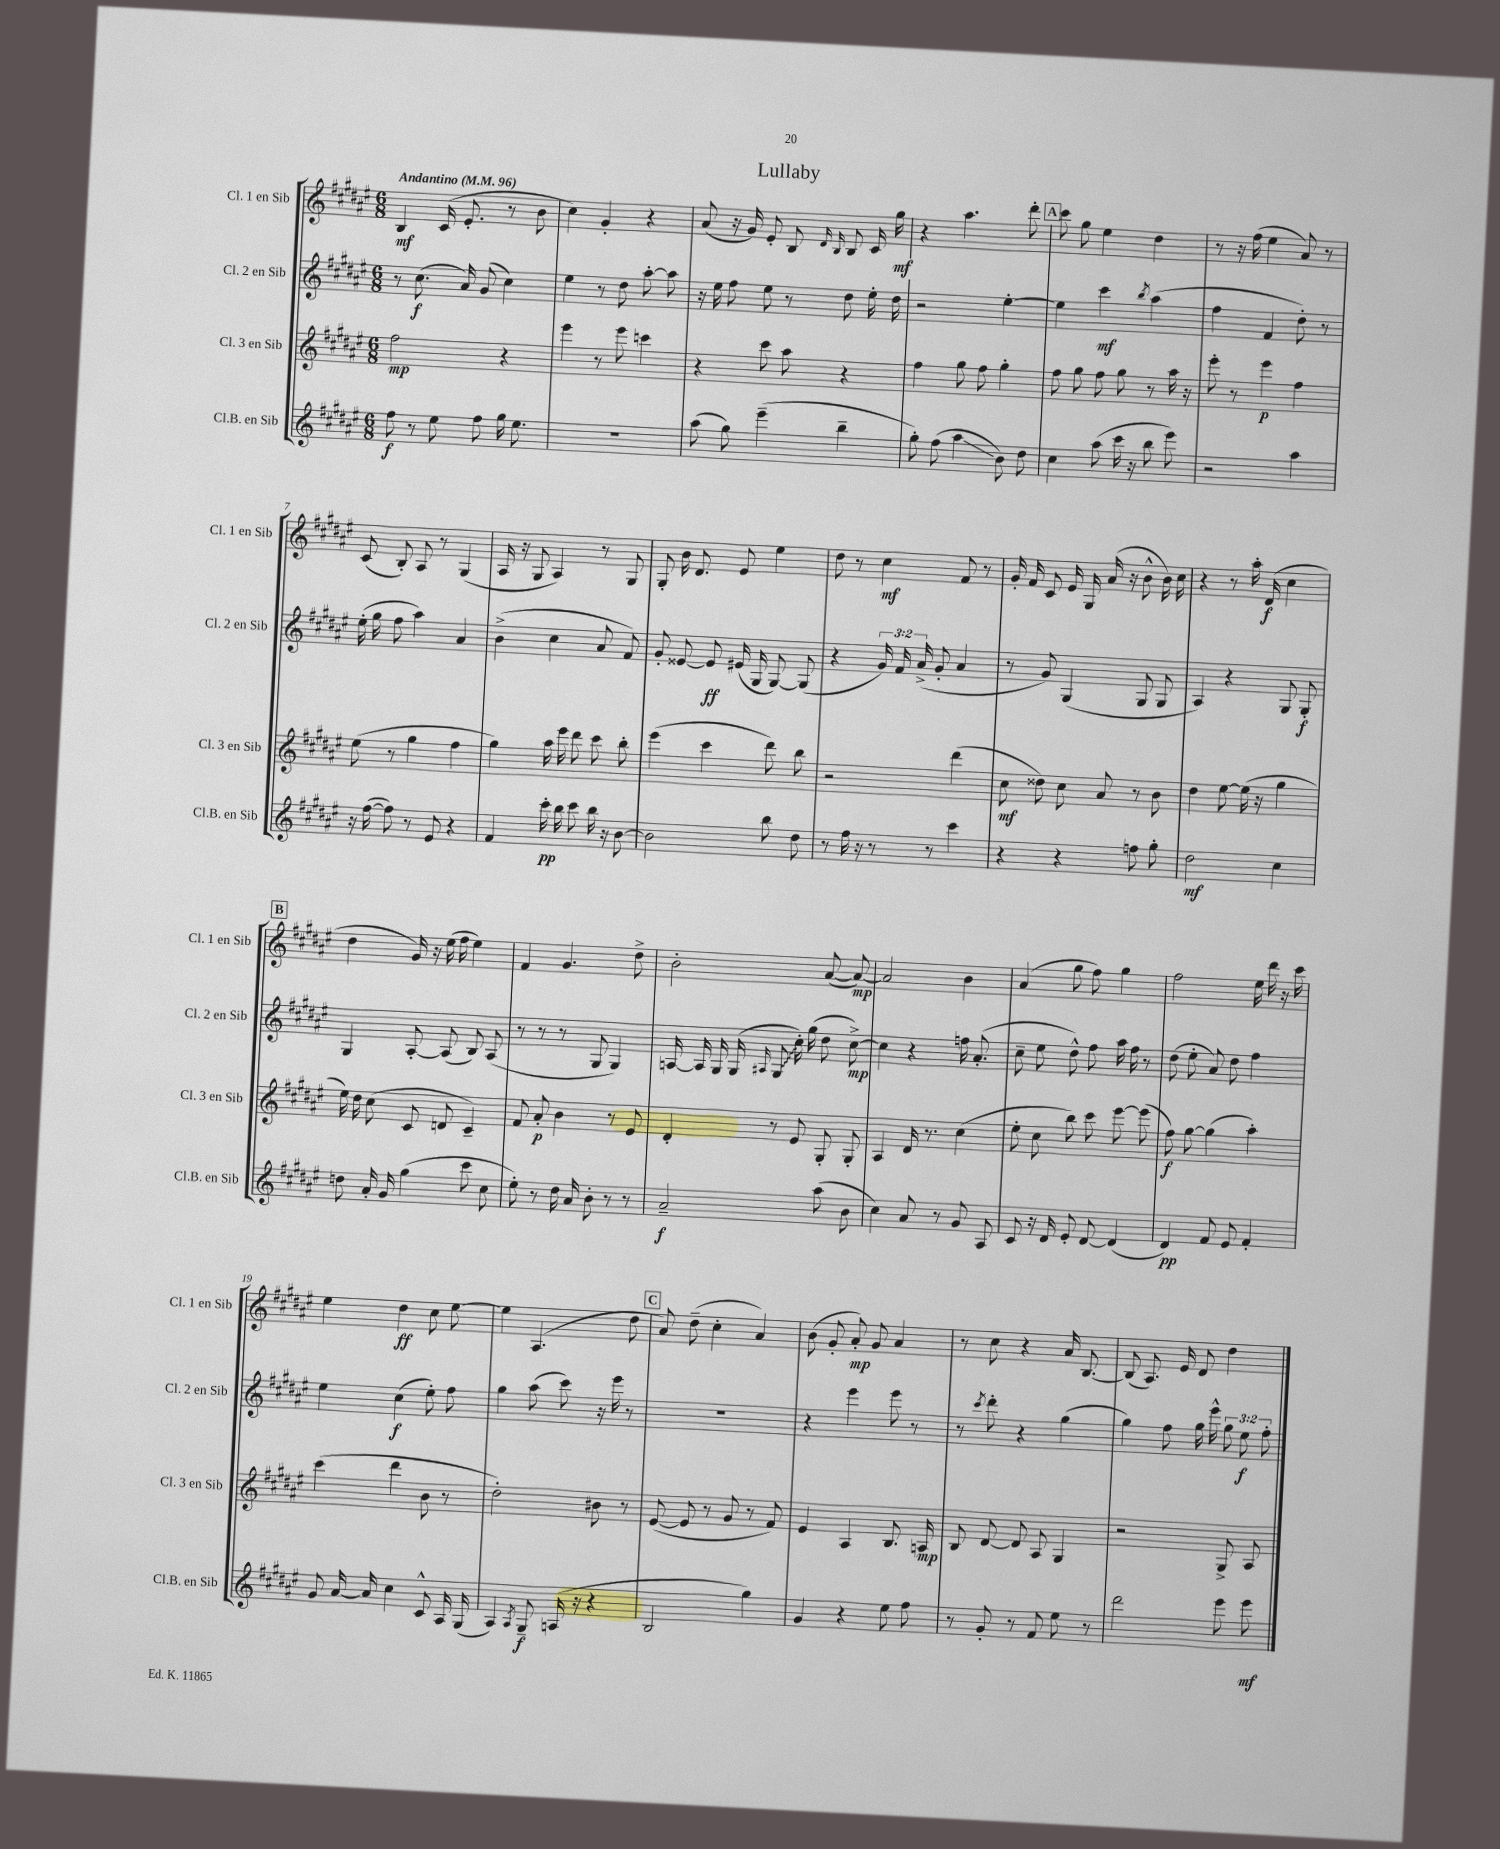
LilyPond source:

\header { title = "Lullaby" }
<<
\new StaffGroup <<
\new Staff = "s0" \with { instrumentName = "Cl. 1 en Sib" shortInstrumentName = "Cl. 1 en Sib" } {
    \clef treble \key fis \major \numericTimeSignature \time 6/8 \tempo "Andantino" 4 = 96
    \autoBeamOff b4\mf cis'16( eis'8.-. r8 b'8 |
    cis''4) gis'4-. r4 |
    ais'8( r16 gis'16) eis'8-. b8 \grace { dis'16 b16 } b8 cis'16 gis''16\mf |
    r4 ais''4. dis'''8-. |
    \mark \markup { \box "A" } cis'''8 gis''8 eis''4 dis''4 |
    r8 r16 fis''16( eis''4 ais'8) r8 |
    cis'8( b8-.) ais8 r8 gis4( |
    ais16 r16 gis8 ais4) r8 gis8 |
    gis8-. b'16 dis'8. eis'8 eis''4 |
    dis''8 r8 cis''4\mf fis'8 r8 |
    gis'16-. fis'16 cis'8 eis'16 gis16 ais'16( r16 b'8-^ b'16) cis''16 |
    r4 r8 ais''16-. dis'16\f( cis''4 |
    \mark \markup { \box "B" } dis''4 gis'16) r16 eis''16( fis''16 eis''4) |
    fis'4 gis'4. dis''8-> |
    b'2-. ais'8~( ais'8~\mp) |
    ais'2 b'4 |
    ais'4( gis''8 fis''8) gis''4 |
    fis''2 eis''16 dis'''16 r16 cis'''16 |
    eis''4 dis''4\ff cis''8 eis''8~ |
    eis''4 ais4.( dis''8 |
    \mark \markup { \box "C" } ais'8) dis''8--( cis''4-. ais'4) |
    b'8( gis'8-. ais'8-.\mp) gis'8 ais'4 |
    r8 cis''8 r4 ais'16 b8.~ |
    b8( ais8.) eis'16 dis'8 dis''4 \bar "|." |
}
\new Staff = "s1" \with { instrumentName = "Cl. 2 en Sib" shortInstrumentName = "Cl. 2 en Sib" } {
    \clef treble \key fis \major \numericTimeSignature \time 6/8 \override Staff.TupletNumber.text = #tuplet-number::calc-fraction-text
    \autoBeamOff r8 cis''8.\f( ais'16) gis'8( cis''4) |
    eis''4 r8 dis''8 ais''8~-. ais''8 |
    r16 eis''16 fis''8 eis''8 r8 dis''8 eis''16-. dis''16 |
    r2 eis''4~-. |
    \mark \markup { \box "A" } eis''4 cis'''4\mf \acciaccatura { b''8 } ais''4( |
    fis''4 fis'4 dis''8-.) r8 |
    eis''16-.( gis''16 fis''8 ais''4) ais'4 |
    b'4->( cis''4 ais'8 fis'8) |
    gis'8-. eisis'8~ eisis'8\ff eis'16( gis16 gis8~) gis8( |
    r4 \tuplet 3/2 { gis'16) fis'16 ais'16->( } gis'8-. ais'4 |
    r8 gis'8) gis4( gis8 gis8 |
    ais4) r4 gis8 gis8-.\f |
    \mark \markup { \box "B" } gis4 ais8~-. ais8( b8) ais8( |
    r8 r8 r8 gis8 gis4) |
    a16~ a16 gis16 gis16( \grace { ais16 } \once \override Glissando.style = #'zigzag gis8\glissando cis''16-.) gis''16( dis''8 cis''8~->\mp) |
    cis''4 r4 f''16 ais'8.-.( |
    cis''8-- eis''8 dis''8-^) fis''8 ais''16 fis''16 r8 |
    dis''8( eis''8-. ais'8) dis''8 fis''4 |
    eis''4 cis''4\f( eis''8-.) fis''8 |
    gis''4 ais''8( cis'''8) r16 eis'''16 r8 |
    \mark \markup { \box "C" } R2. |
    r4 eis'''4 eis'''8 r8 |
    r8 \acciaccatura { cis'''8 } dis'''8-. r4 gis''4( |
    gis''4) fis''8 gis''16 eis'''16-^ \tuplet 3/2 { gis''8 eis''8\f fis''8-. } \bar "|." |
}
\new Staff = "s2" \with { instrumentName = "Cl. 3 en Sib" shortInstrumentName = "Cl. 3 en Sib" } {
    \clef treble \key fis \major \numericTimeSignature \time 6/8
    \autoBeamOff fis''2\mp r4 |
    eis'''4 r8 eis'''8 c'''4 |
    r4 cis'''8 ais''8 r4 |
    fis''4 gis''8 fis''8 gis''4-. |
    \mark \markup { \box "A" } fis''8 gis''8 fis''8 gis''8 r8 ais''16 r16 |
    eis'''8-. r8 eis'''4\p fis''4 |
    eis''8( r8 gis''4 fis''4 |
    gis''4) ais''16 eis'''16 dis'''8 cis'''8 b''8-. |
    eis'''4( cis'''4 dis'''8) b''8 |
    r2 dis'''4( |
    cis''8\mf disis''8) cis''8 ais'8 r8 b'8 |
    dis''4 eis''8~ eis''16( r16 gis''4 |
    \mark \markup { \box "B" } eis''16) dis''16 cis''8( cis'8 d'8 cis'4--) |
    fis'8 ais'8-.\p b'4 r8 eis'8 |
    dis'4-. r8 eis'8 gis8-. gis8-. |
    ais4 dis'16 r8. cis''4( |
    eis''8-. cis''8 b''8) cis'''8 eis'''8~ eis'''8( |
    fis''8\f) gis''8~ gis''4( ais''4-.) |
    cis'''4( dis'''4 b'8 r8 |
    dis''2-.) bis'8 r8 |
    \mark \markup { \box "C" } eis'8~( eis'8 r8 gis'8 r8 fis'8) |
    eis'4 ais4 b8. a16\mp |
    b8 dis'8~ dis'8 ais8 gis4 |
    r2 gis8-> ais8 \bar "|." |
}
\new Staff = "s3" \with { instrumentName = "Cl.B. en Sib" shortInstrumentName = "Cl.B. en Sib" } {
    \clef treble \key fis \major \numericTimeSignature \time 6/8
    \autoBeamOff fis''8\f r8 eis''8 fis''8 gis''16 eis''8. |
    R2. |
    ais''8( gis''8) eis'''4--( b''4-- |
    gis''8-.) fis''8( ais''4\glissando b'8) dis''8 |
    \mark \markup { \box "A" } cis''4 ais''8( cis'''16 r16 b''8 eis'''8) |
    r2 ais''4 |
    r16 fis''16~( fis''8) r8 eis'8 r4 |
    fis'4 cis'''16-.\pp b''16 cis'''8 b''16 r16 b'8~ |
    b'2 b''8 dis''8 |
    r8 fis''16 r16 r8 r8 cis'''4 |
    r4 r4 f''8 gis''8-. |
    dis''2\mf cis''4 |
    \mark \markup { \box "B" } d''8 ais'16-. gis'16 gis''4( cis'''8 cis''8 |
    eis''8-.) r8 dis''16 ais'16 b'8-. r8 r8 |
    ais'2--\f ais''8( b'8 |
    cis''4) ais'8 r8 gis'8 ais8 |
    cis'8 r16 dis'16 eis'8-. dis'8~ dis'4( |
    dis'4\pp) fis'8 eis'8 fis'4-. |
    gis'8 ais'16~ ais'16 cis''4 cis'8-^ ais16 gis16( |
    ais4) \acciaccatura { ais8 } gis8--\f a16( r16 r4 |
    \mark \markup { \box "C" } b2 gis''4) |
    gis'4 r4 eis''8 fis''8 |
    r8 gis'8-. r8 fis'8 eis''8 r8 |
    dis'''2 eis'''8 eis'''8\mf \bar "|." |
}
>>
>>
